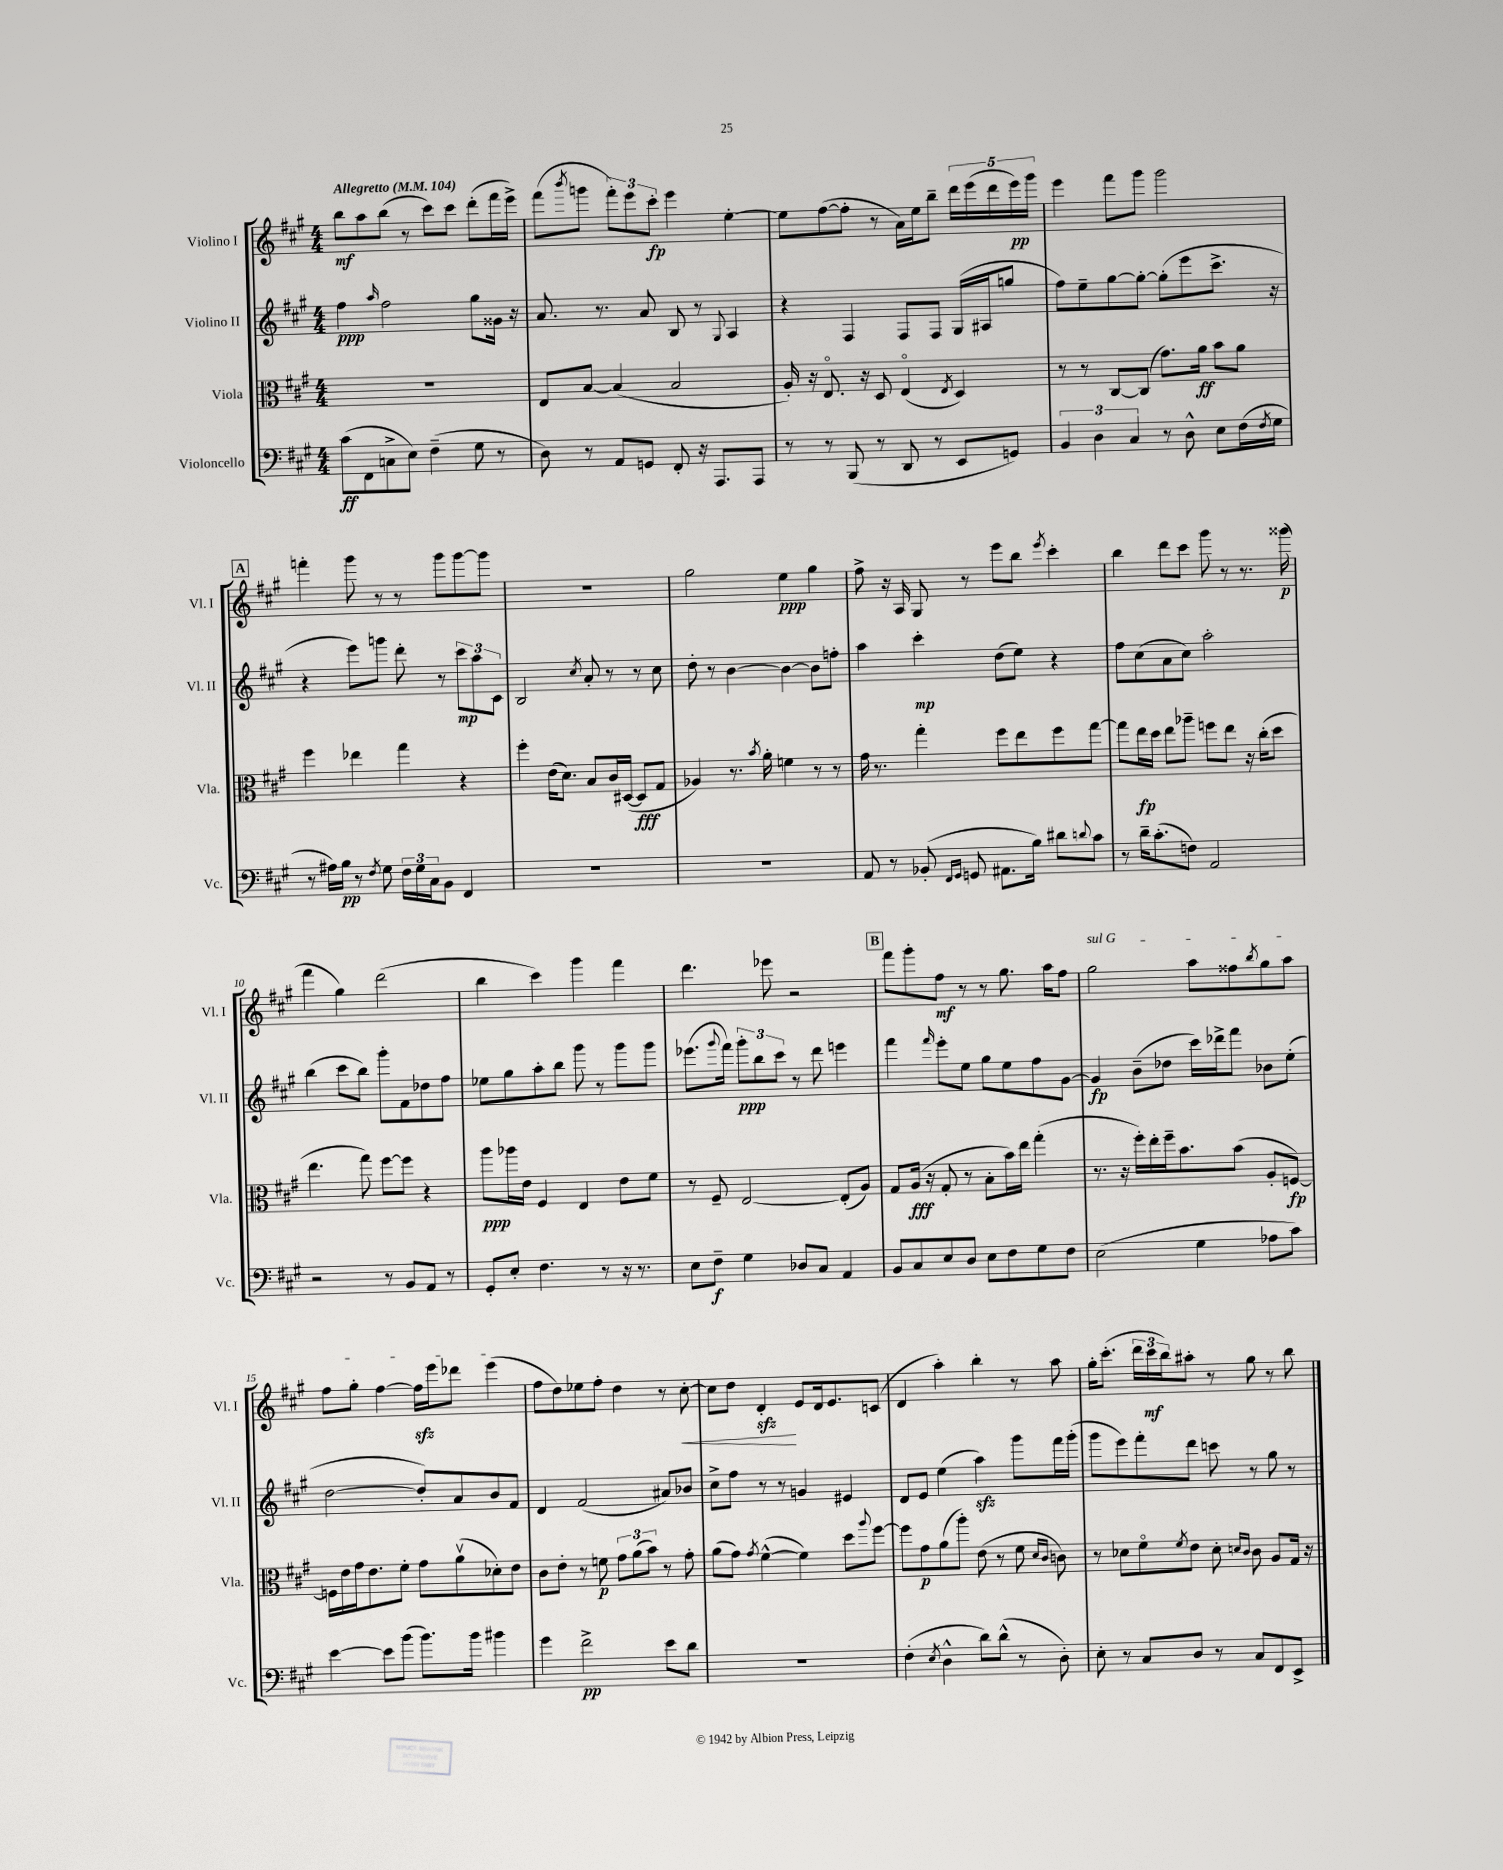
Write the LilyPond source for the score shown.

<<
\new StaffGroup <<
\new Staff = "s0" \with { instrumentName = "Violino I" shortInstrumentName = "Vl. I" } {
    \clef treble \key a \major \numericTimeSignature \time 4/4 \tempo "Allegretto" 4 = 104
    b''8\mf a''8 b''8( r8 cis'''8) cis'''8 d'''8-.( fis'''16 e'''16->) |
    fis'''8( \acciaccatura { b'''8 } g'''8 \tuplet 3/2 { fis'''8-.) e'''8 cis'''8-.\fp } e'''4 e''4~-. |
    e''8 fis''8~( fis''8-. r8 a'16) e''16 b''8-- \tuplet 5/4 { d'''16 e'''16( d'''16 e'''16\pp) gis'''16 } |
    e'''4 fis'''8 gis'''8 gis'''2 |
    \mark \markup { \box "A" } f'''4-. gis'''8 r8 r8 gis'''8 gis'''8~ gis'''8 |
    R1 |
    gis''2 e''4\ppp gis''4 |
    fis''8-> r16 a16 gis8 r8 e'''8 b''8 \acciaccatura { e'''8 } cis'''4-. |
    b''4 d'''8 cis'''8 gis'''8 r8 r8. gisis'''16\p( |
    fis'''4 gis''4) d'''2( |
    b''4 cis'''4) gis'''4 fis'''4 |
    d'''4. ees'''8 r2 |
    \mark \markup { \box "B" } fis'''8 gis'''8-. fis''8\mf r8 r8 gis''8. a''16 fis''8 |
    \once \override TextSpanner.bound-details.left.text = \markup { \italic "sul G" } gis''2\startTextSpan a''8 fisis''8 \acciaccatura { b''8 } gis''8 a''8 |
    fis''8 gis''8-. fis''4~ fis''16\sfz e'''16 des'''8 e'''4\stopTextSpan( |
    fis''8 d''8) ees''8 fis''8-. d''4 r8 cis''8~-.\< |
    cis''8 d''8 d'4-.\sfz\! e'8 d'16 e'8. c'8( |
    d'4 a''4-.) b''4-. r8 a''8 |
    gis''16-. cis'''8.-.( \tuplet 3/2 { d'''16 cis'''16\mf b''16) } ais''8-. r8 gis''8 r8 b''8 \bar "|." |
}
\new Staff = "s1" \with { instrumentName = "Violino II" shortInstrumentName = "Vl. II" } {
    \clef treble \key a \major \numericTimeSignature \time 4/4
    fis''4\ppp \grace { a''16 } fis''2 gis''8 gisis'16 r16 |
    a'8. r8. a'8 b8 r8 \appoggiatura { gis8 } a4 |
    r4 fis4 fis8 fis8 gis16( ais16 g''8 |
    fis''8) e''8-- gis''8~ gis''8~-. gis''8-.( e'''8 cis'''8.-> r16 |
    \mark \markup { \box "A" } r4 e'''8) g'''8 d'''8-. r8 \tuplet 3/2 { cis'''8\mp a''8 cis'8 } |
    b2 \acciaccatura { cis''8 } a'8-. r8 r8 cis''8 |
    d''8-. r8 b'4~ b'4~ b'8 f''8-. |
    a''4 cis'''4-.\mp d''8( e''8) r4 |
    fis''8 cis''8( a'8 cis''8) a''2-. |
    b''4( cis'''8 b''8) gis'''8-. fis'8 des''8 fis''8 |
    ees''8 gis''8 a''8-. b''8 gis'''8 r8 gis'''8 gis'''8 |
    ees'''8.( \appoggiatura { gis'''8 } fis'''16) \tuplet 3/2 { gis'''8-.\ppp b''8 cis'''8 } r8 d'''8 e'''4 |
    \mark \markup { \box "B" } fis'''4 \grace { fis'''16 } e'''8-. e''8 gis''8 e''8 fis''8 gis'8~ |
    gis'4\fp b'8--( des''8 cis'''16) des'''16-> fis'''8 bes'8 e''8-.( |
    d''2~ d''8-.) a'8 b'8 fis'8 |
    d'4 fis'2( ais'8) bes'8 |
    cis''8-> fis''8 r8 r8 g'4 eis'4 |
    d'8 e'8 e''4( a''4\sfz) gis'''8 fis'''16 gis'''16-.( |
    gis'''8 e'''8) fis'''8-. d'''8 c'''8 r8 gis''8 r8 \bar "|." |
}
\new Staff = "s2" \with { instrumentName = "Viola" shortInstrumentName = "Vla." } {
    \clef alto \key a \major \numericTimeSignature \time 4/4
    R1 |
    e8 b8~ b4( b2 |
    a16-.) r16 e8.\flageolet r16 d8 e4\flageolet( \acciaccatura { e8 } d4) |
    r8 r8 cis8~ cis8( gis'8.) a'16\ff b'8 a'8 |
    \mark \markup { \box "A" } fis''4 ees''4 gis''4 r4 |
    fis''4-. e'16( d'8.) b8 cis'16 dis16~( dis8\fff gis8 |
    aes4) r8. \acciaccatura { b'8 } a'16-. f'4 r8 r8 |
    gis'16 r8. gis''4-. fis''8 e''8 fis''8 gis''8~ |
    gis''8 e''16\fp d''16 e''8 aes''8-- f''8 e''8 r16 cis''16-.( d''8 |
    e''4. gis''8) fis''8~ fis''8 r4 |
    a''8\ppp aes''16 e'16 fis4 e4 e'8 fis'8 |
    r8 fis8-- e2~ e8-.( a8) |
    \mark \markup { \box "B" } gis8 a16\fff( r16 gis8-. r8 b8-. b'16) e''16 gis''4-.( |
    r8. r16 fis''16-.) e''16-. fis''16-- b'8. b'8( a8-. f8~\fp) |
    f16 e'16 gis'16 e'8. fis'8-. gis'8 a'8\upbow( des'8-.) e'8 |
    cis'8 e'8-. r8 f'8\p \tuplet 3/2 { gis'8 a'8( b'8) } r8 gis'8-. |
    a'8( gis'8) \acciaccatura { gis'8 } fis'4~-^( fis'4) d''8 \appoggiatura { a''8 } fis''8~ |
    fis''8 gis'8\p a'8( a''8-.) e'8( r8 fis'8 \grace { d'16 cis'16 } c'8) |
    r8 des'8 fis'8\flageolet \acciaccatura { fis'8 } e'8 des'8-. \grace { d'16 cis'16 } cis'8 a8 gis16 r16 \bar "|." |
}
\new Staff = "s3" \with { instrumentName = "Violoncello" shortInstrumentName = "Vc." } {
    \clef bass \key a \major \numericTimeSignature \time 4/4
    cis'8\ff( fis,8 c8-> e8) fis4--( gis8 r8 |
    d8) r8 a,8 g,8 fis,8-. r16 a,,8. a,,8 |
    r8 r8 b,,8( r8 d,8 r8 e,8 g,8) |
    \tuplet 3/2 { b,4 d4 cis4 } r8 d8-^ e8 fis16( \acciaccatura { fis8 } gis16 |
    \mark \markup { \box "A" } r8 ais16) b16\pp r8 \acciaccatura { fis8 } gis8 \tuplet 3/2 { fis16 gis16 cis16 } b,8 fis,4 |
    R1 |
    R1 |
    a,8 r8 bes,8-.( \grace { fis,16 gis,16 } g,8 ais,8. b16) dis'8 \appoggiatura { d'8 } cis'8 |
    r8 d'16-- cis'8.-.( f8) a,2 |
    r2 r8 b,8 a,8 r8 |
    gis,8-. e8-. fis4. r8 r16 r8. |
    e8 fis8--\f gis4 des8 cis8 a,4 |
    \mark \markup { \box "B" } b,8 cis8 e8 d8 e8 fis8 gis8 fis8 |
    e2( gis4 aes8 cis'8) |
    e'4~ e'8 b'8( b'8.) b'16 bis'4 |
    gis'4 fis'2->\pp e'8 d'8 |
    R1 |
    fis4-.( \acciaccatura { e8 } d4-^ d'8) d'8-^( r8 d8-.) |
    e8-. r8 cis8 d8 r8 cis8 fis,8 e,8-> \bar "|." |
}
>>
>>
